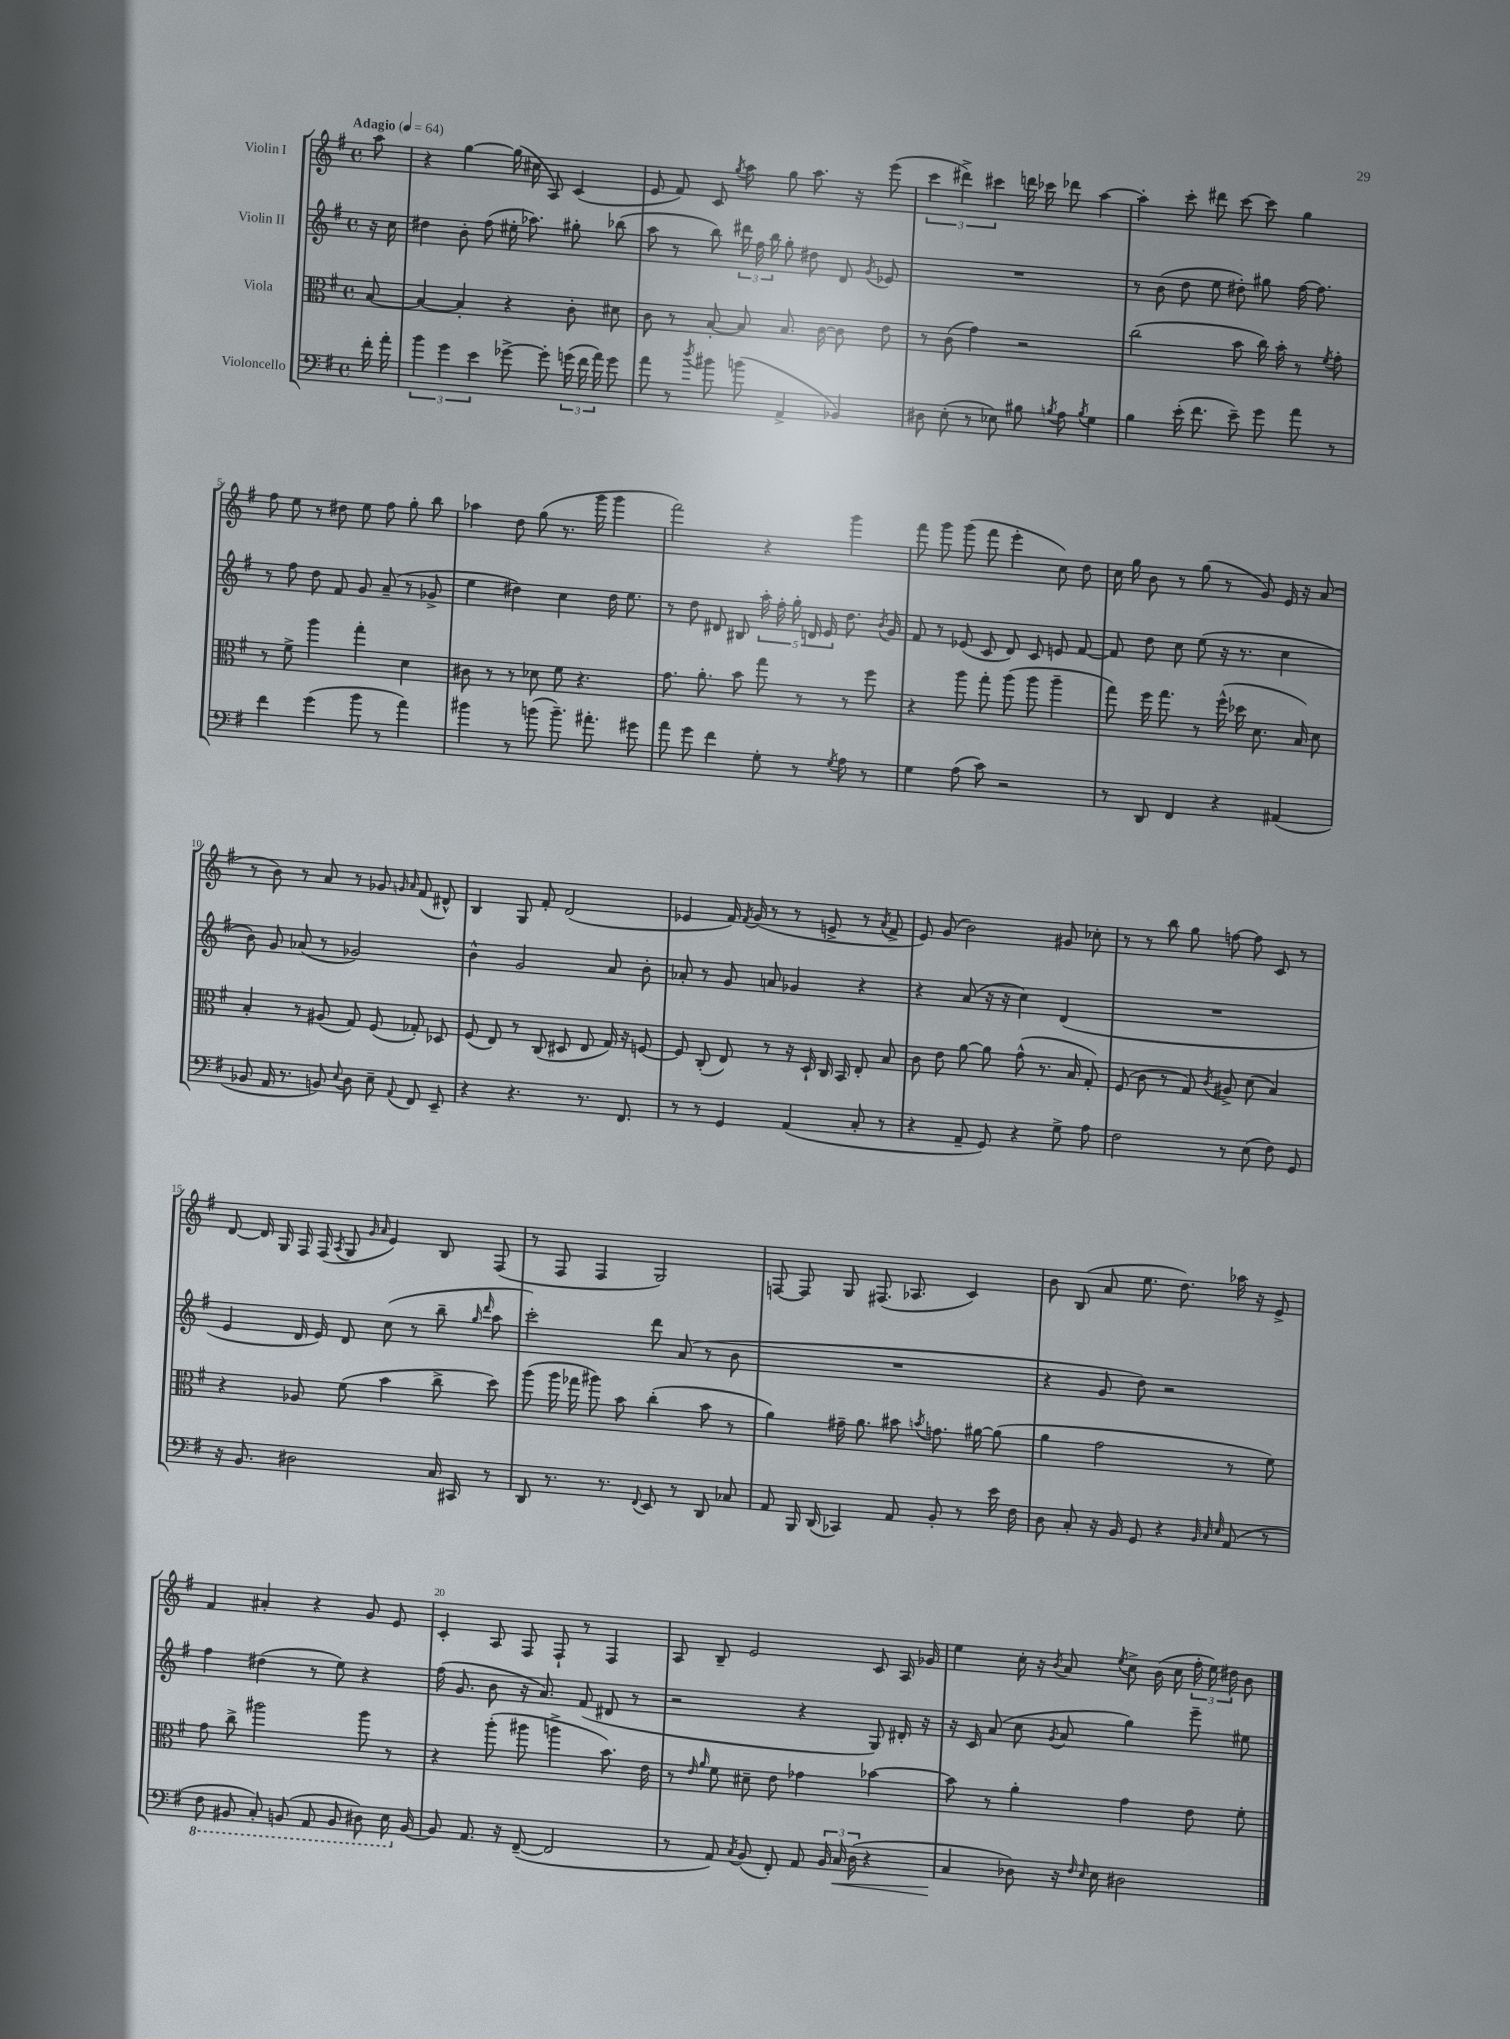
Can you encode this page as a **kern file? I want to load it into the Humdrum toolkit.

**kern	**dynam	**kern	**kern	**kern
*part4	*part4	*part3	*part2	*part1
*staff4	*staff4	*staff3	*staff2	*staff1
*I"Violoncello	*	*I"Viola	*I"Violin II	*I"Violin I
*clefF4	*	*clefC3	*clefG2	*clefG2
*k[f#]	*	*k[f#]	*k[f#]	*k[f#]
*M4/4	*	*M4/4	*M4/4	*M4/4
*met(c)	*	*met(c)	*met(c)	*met(c)
*MM64	*	*MM64	*MM64	*MM64
=	=	=	=	=
!	!	!	!	!LO:TX:a:B:t=Adagio
16f#'\	.	[8B/	16r	8aa\
16a'\	.	.	16cc\	.
=1	=1	=1	=1	=1
6b\	.	4B/_	4dd#X\	4r
6g\	.	.	.	.
.	.	4B'/]	8b'\	[4gg\
6e\	.	.	.	.
.	.	.	(8ff#\	.
[8g-X^\	.	4r	16ee#X'\	(16gg\]
.	.	.	8.aa-X\)	16cc#X\
8g-'\]	.	.	.	8A/)
(24gn\	.	8c'\	8gg#X'\	(4c/
24f#\	.	.	.	.
24a\)	.	.	.	.
8g\	.	8d#X\	(8bb-X\	.
=2	=2	=2	=2	=2
8a\	.	8c\	8aa\	8e/
8r	.	8r	8r	8f#/)
8qdd/	.	.	.	.
8b#X\	.	[8B'/	8bb\)	8c/
.	.	.	.	8qgg/
(8bn\	.	8B/]	24ddd#X\	8aa\
.	.	.	24ff#\	.
.	.	.	24bb\	.
4AA^/	.	8.B/	8gg'\	8gg\
.	.	.	8dd#X\	8.aa\
.	.	[16c\	.	.
4BB-X/)	.	8c\]	8d/	.
.	.	.	.	16r
.	.	.	8qg/	.
.	.	8e\	8e-X/	(8eee\
=3	=3	=3	=3	=3
8D#X\	.	8r	1r	6ccc\
(8E'\	.	(8c\	.	.
.	.	.	.	6ddd#X^\)
8r	.	4g\)	.	.
.	.	.	.	6ccc#X\
8E-X\)	.	.	.	.
8B#X\	.	2r	.	16dddn\
.	.	.	.	16ccc-X\
8qBn/	.	.	.	.
8A\	.	.	.	8ddd-X\
8qB/	.	.	.	.
4G\	.	.	.	[4aa\
=4	=4	=4	=4	=4
4B\	.	(2cc\	8r	4aa'\]
.	.	.	(8b\	.
(16e'\	.	.	8dd\	8ccc'\
8.f#\	.	.	.	.
.	.	.	8ee\	8ddd#X\
8e~\)	.	8b\	8dd#X'\)	[8ccc\
8g\	.	16cc\)	8gg#X\	8ccc\]
.	.	16b'\	.	.
8a\	.	8r	[16ff#\	4gg\
.	.	.	8.ff#\]	.
.	.	8qf#/	.	.
8r	.	8g'\	.	.
!!LO:LB:g=z
=5	=5	=5	=5	=5
4f#\	.	8r	8r	8ff#\
.	.	8f#^\	8ff#\	8ee\
(4g\	.	4aa\	8dd\	8r
.	.	.	8f#/	8dd#X\
8b\	.	4gg'\	8g/	8ee\
8r	.	.	(8a~/	8ff#\
4a\)	.	4d\	8r	8gg'\
.	.	.	8g-X^/	8bb\
=6	=6	=6	=6	=6
4b#X\	.	8c#X\	4ee\	4aa-X\
.	.	8r	.	.
8r	.	8r	4dd#X\)	8dd\
(8bn\	.	8d-X\	.	(8gg\
8.b~\)	.	8f#\	4cc\	8.r
.	.	4.r	.	.
8.a#X'\	.	.	.	16ggg\
.	.	.	16dd#\	4ggg\
.	.	.	8.ee\	.
8g#X\	.	.	.	.
=7	=7	=7	=7	=7
8a\	.	8.g\	8r	2fff#\)
8g\	.	.	8dd\	.
.	.	8.a'\	.	.
4f#\	.	.	8d#X/	.
.	.	8b\	8B#X/	.
8G'\	.	8gg\	20aa'\	4r
.	.	.	20ff#'\	.
.	.	.	20gg'\	.
8r	.	8r	.	.
.	.	.	20dn/	.
.	.	.	20e/	.
8qG/	.	.	.	.
8A\	.	8r	8.dd\	4ggg\
8r	.	8ff#\	.	.
.	.	.	8qb/	.
.	.	.	16g/	.
=8	=8	=8	=8	=8
4G\	.	4r	8f#/	8fff#\
.	.	.	8r	8ggg\
(8A\	.	8aa\	(8e-X/	(8ggg\
8c\)	.	8gg'\	8c/	8fff#\
2r	.	(8aa\	8d/)	4eee'\
.	.	8aa\	8c/	.
.	.	4aa~\	8en/	8cc\)
.	.	.	[8f#/	8dd\
=9	=9	=9	=9	=9
8r	.	8gg\)	8f#/]	16cc\
.	.	.	.	16gg\
8DD/	.	16ff#\	8dd\	8b\
.	.	8.gg\	.	.
4FF#/	.	.	8cc\	8r
.	.	8r	(8ee\	(8gg\
4r	.	(16ff#^^\	16r	8r
.	.	16dd-X\	8.r	.
.	.	8.d\	.	8g/)
(4AA#X/	.	.	4cc\	16e/
.	.	16B/)	.	16r
.	.	8d\	.	(8a/
!!LO:LB:g=z
=10	=10	=10	=10	=10
8BB-X/	.	4B'/	8b\)	8r
16AA/	.	.	8g/	8b\)
8.r	.	.	.	.
.	.	8r	(8a-X/	8r
8BBn/)	.	(8A#X/	8r	8a/
8qqE/	.	.	.	.
8D\	.	8G/)	2g-X/)	8r
8E~\	.	(8F#/	.	8g-X/
.	.	.	.	16qqgn/
8qqAA/	.	.	.	16qqa/
8FF#/	.	8G-X'/)	.	(8f#/
8EE~/	.	8D-X/	.	8d#X^^/)
=11	=11	=11	=11	=11
4r	.	(8F#/	4b^^\	4B/
.	.	8E/)	.	.
4.r	.	8r	2g/	8G/
.	.	(8C/	.	8f#'/
.	.	8D#X/	.	(2d/
8.r	.	8E/	.	.
.	.	16G/)	8a/	.
8.FF#/	.	16r	.	.
.	.	[8Fn/	8b'\	.
=12	=12	=12	=12	=12
8r	.	8F/]	8a-X'/	4e-X/
8r	.	(8C'/	8r	.
4GG/	.	8E/)	8g/	16f#/)
.	.	.	.	8qf#/
.	.	.	.	(16g/
.	.	8r	8an/	8r
(4AA/	.	16r	4g-X/	8r
.	.	16D`/	.	.
.	.	16C/	.	8en^/
.	.	16BB/	.	.
8C'/	.	8E'/	4r	8r
.	.	.	.	8qa/
8r	.	8B/	.	8f#^/
=13	=13	=13	=13	=13
4r	.	8c\	4r	8e/)
.	.	8e\	.	(8g/
8AA~/	.	[8a\	(8a/	2b\)
8GG/)	.	8a\]	16r	.
.	.	.	16r	.
4r	.	(8g^^\	4cc\)	.
.	.	8.r	.	.
8G^\	.	.	(4d/	8g#X/
.	.	16B/	.	.
8A\	.	8G'/)	.	8cc-X'\
=14	=14	=14	=14	=14
2F#\	.	(8F#/	1r	8r
.	.	8c\	.	8r
.	.	8r	.	8bb\
.	.	8G/)	.	8gg\
.	.	8qc/	.	.
8r	.	8A#X^/	.	[8ffn\
(8E\	.	(8d\	.	8ff\]
8F#\)	.	4B/)	.	8c/
8GG/	.	.	.	8r
!!LO:LB:g=z
=15	=15	=15	=15	=15
16r	.	4r	4e/	[8d/
8.BB/	.	.	.	.
.	.	.	.	16d/]
.	.	.	.	16G/
2D#X\	.	8A-X/	16d/	16F#/
.	.	.	16e/)	(16F#/
.	.	.	.	8qA/
.	.	(8f#\	8d/	8G/
.	.	.	.	16qqg/
.	.	.	.	16qqa/
.	.	4b\	(8cc\	4e/)
.	.	.	8r	.
16C/	.	8cc^\	8bb~\	8B/
16CC#X/	.	.	.	.
.	.	.	16qqgg/	.
.	.	.	16qqddd/	.
8r	.	8dd\)	8aa\	(8F#/
=16	=16	=16	=16	=16
8DD/	.	(8aa\	2ccc'\)	8r
8.r	.	16aa\	.	8F#/
.	.	16gg-X\	.	.
.	.	8aa#X\)	.	4F#/
8.r	.	.	.	.
.	.	8b\	.	.
8qqFF#/	.	.	.	.
8EE/	.	(4cc'\	8ddd\	2G/)
8r	.	.	(8a/	.
8DD/	.	8b\	8r	.
8C-X/	.	8r	8b\	.
=17	=17	=17	=17	=17
8AA/	.	4a\)	1r	[8Fn/
16BBB/	.	.	.	8F/]
(16DD/	.	.	.	.
4CC-X/)	.	16g#X~\	.	8G/
.	.	8.a\	.	.
.	.	.	.	(8.F#X/
8AA/	.	8b#X\	.	.
.	.	.	.	8.A-X/
.	.	8qbn/	.	.
8BB'/	.	8.gn\	.	.
8r	.	.	.	4c/)
.	.	[16a#X\	.	.
16e\	.	(8a#\]	.	.
16F#\	.	.	.	.
=18	=18	=18	=18	=18
8D\	.	4a\	4r	8b\
8C'/	.	.	.	(8B/
16r	.	2g\	8g/	8a/
16BB/	.	.	.	.
8GG/	.	.	8dd\)	8.ee\
4r	.	.	2r	.
.	.	.	.	8.dd\)
32qqBB/	.	.	.	.
32qqC/	.	.	.	.
32qqE/	.	.	.	.
(8AA/	.	8r	.	16aa-X\
.	.	.	.	16r
8r	.	8f#\)	.	8e^/
!!LO:LB:g=z
=19	=19	=19	=19	=19
*8ba	*	*	*	*
8FF#\	.	8g\	4ff#\	4f#/
8BBB#X/	.	8cc^\	.	.
8CC'/)	.	2aa#X\	(4dd#X\	4a#X'/
(8BBBn/	.	.	.	.
8AAA/	.	.	8r	4r
8BBB/	.	.	8ee\)	.
8DD#X\)	.	8aa#\	4r	8g/
16EE\	.	8r	.	8e/
*X8ba	*	*	*	*
[16BB/	.	.	.	.
=20	=20	=20	=20	=20
8BB/]	.	4r	(16ff#\	4c'/
.	.	.	8.g/	.
8.AA/	.	.	.	.
.	.	(8aa'\	8b\	8A/
16r	.	.	.	.
([8FF#~/	.	8aa#X\	16r	8F#/
.	.	.	8.a/)	.
2FF#/]	.	4aan^\	.	8F#`/
.	.	.	(8f#/	8r
.	.	8.b\)	8d#X/	4F#/
.	.	.	8r	.
.	.	16e\	.	.
=21	=21	=21	=21	=21
8r	.	8r	2r	8A/
.	.	16qqe/	.	.
.	.	16qqa/	.	.
8AA/)	.	8f#\	.	8B~/
8qC/	.	.	.	.
(8BB/	.	8d#X~\	.	2e/
8FF#'/)	.	8e\	.	.
8AA/	.	4g-X\	4r	.
24BB/	.	.	.	.
!	!LO:HP:b	!	!	!
24C/	<	.	.	.
(24D\	.	.	.	.
4r	.	[4b-X\	8G/)	8c/
.	.	.	16d#X'/	16A/
.	.	.	16r	16g-X/
=22	=22	=22	=22	=22
4C/	.	8b-\]	16r	4ee\
.	.	.	16c/	.
.	.	8r	(8a/	.
8D-X\)	[	4a'\	8cc\	16cc'\
.	.	.	.	16r
.	.	.	8qg/	8qb/
16r	.	.	8a/	8a/
16qqF#/	.	.	.	.
16qqE/	.	.	.	.
16E\	.	.	.	.
.	.	.	.	8qee/
2D#X\	.	4g\	4gg\)	8cc^\
.	.	.	.	(16b\
.	.	.	.	16cc\
.	.	8e\	8eee~\	24ff#'\
.	.	.	.	24ee\)
.	.	.	.	24dd#X\
.	.	8f#'\	8ee#X\	8b\
==	==	==	==	==
*-	*-	*-	*-	*-
